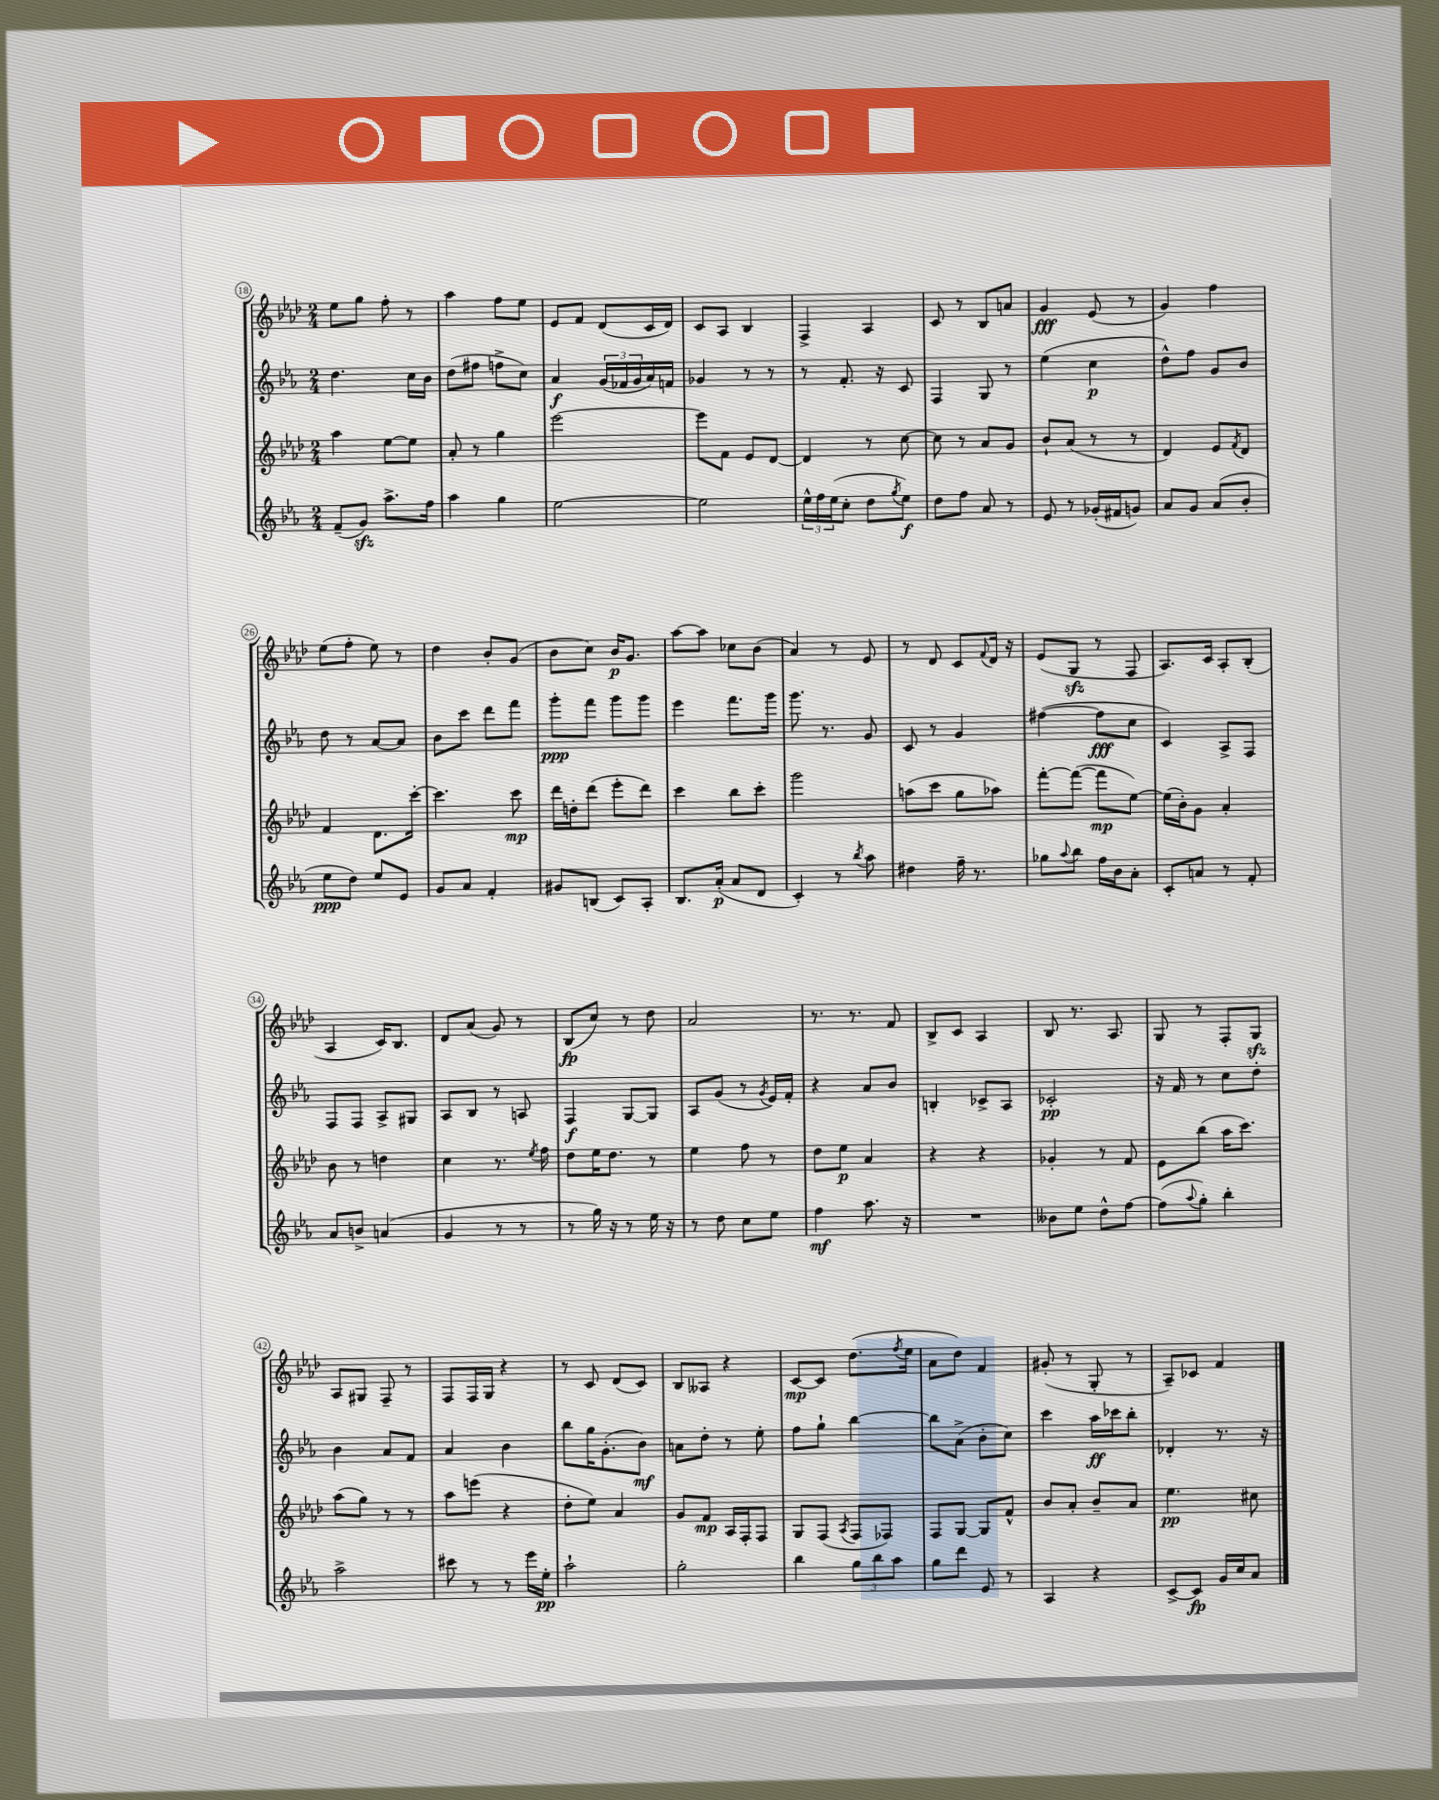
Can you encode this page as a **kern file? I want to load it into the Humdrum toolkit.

**kern	**dynam	**kern	**dynam	**kern	**dynam	**kern	**dynam
*part4	*part4	*part3	*part3	*part2	*part2	*part1	*part1
*staff4	*staff4	*staff3	*staff3	*staff2	*staff2	*staff1	*staff1
*clefG2	*	*clefG2	*	*clefG2	*	*clefG2	*
*k[b-e-a-]	*	*k[b-e-a-d-]	*	*k[b-e-a-]	*	*k[b-e-a-d-]	*
*M2/4	*	*M2/4	*	*M2/4	*	*M2/4	*
=18	=18	=18	=18	=18	=18	=18	=18
(8f~/L	.	4aa-\	.	4.dd\	.	8ee-\L	.
8gzz/J)	.	.	.	.	.	8gg\J	.
8.aa-^\L	.	[8ee-\L	.	.	.	8ff'\	.
.	.	8ee-\J]	.	16cc\LL	.	8r	.
16ff\Jk	.	.	.	16b-\JJ	.	.	.
=19	=19	=19	=19	=19	=19	=19	=19
4aa-\	.	8a-'/	.	(8dd\L	.	4aa-\	.
.	.	8r	.	8ff#X\J	.	.	.
4gg\	.	4gg\	.	8ffn^\L	.	8ff\L	.
.	.	.	.	8cc\J)	.	8ee-\J	.
=20	=20	=20	=20	=20	=20	=20	=20
[2ee-\	.	[2eee-\	.	4a-/	f	8e-/L	.
.	.	.	.	.	.	8f/J	.
.	.	.	.	(24g/LL	.	(8d-/L	.
.	.	.	.	24f-X/	.	.	.
.	.	.	.	24g/	.	.	.
.	.	.	.	16a-/)	.	16c/L	.
.	.	.	.	16fn/JJ	.	16d-/JJ)	.
=21	=21	=21	=21	=21	=21	=21	=21
2ee-\]	.	8eee-\L]	.	4g-X/	.	8c/L	.
.	.	8f\J	.	.	.	8A-/J	.
.	.	8e-/L	.	8r	.	4B-/	.
.	.	[8d-/J	.	8r	.	.	.
=22	=22	=22	=22	=22	=22	=22	=22
24ee-^^\LL	.	4d-/]	.	8r	.	4F^/	.
24ff\	.	.	.	.	.	.	.
(24ee-\J	.	.	.	.	.	.	.
8cc'\J	.	.	.	8.f'/	.	.	.
8dd\L	.	8r	.	.	.	4A-/	.
.	.	.	.	16r	.	.	.
8qgg/	.	.	.	.	.	.	.
8ee-\J)	f	[8cc\	.	8c/	.	.	.
=23	=23	=23	=23	=23	=23	=23	=23
8dd\L	.	8cc\]	.	4F/	.	8c/	.
8ff\J	.	8r	.	.	.	8r	.
8a-/	.	8a-/L	.	8G/	.	8B-/L	.
8r	.	8g/J	.	8r	.	8an/J	.
=24	=24	=24	=24	=24	=24	=24	=24
8e-/	.	8b-`/L	.	(4ee-\	.	4g/	fff
8r	.	(8a-/J	.	.	.	.	.
(16g-X'/LL	.	8r	.	4cc\	p	(8e-/	.
16f#X/J	.	.	.	.	.	.	.
8gn/J)	.	8r	.	.	.	8r	.
=25	=25	=25	=25	=25	=25	=25	=25
8a-/L	.	4d-/)	.	8dd^^\L)	.	4g/)	.
8g/J	.	.	.	8ff\J	.	.	.
(8a-/L	.	8e-/L	.	8g/L	.	4ff\	.
.	.	8qf/	.	.	.	.	.
8b-'/J	.	8d-/J	.	8b-/J	.	.	.
!!LO:LB:g=z
=26	=26	=26	=26	=26	=26	=26	=26
8ee-\L	ppp	4f/	.	8dd\	.	(8ee-\L	.
8dd\J)	.	.	.	8r	.	8ff'\J	.
8ee-/L	.	8.d-\L	.	[8a-/L	.	8ee-\)	.
8e-/J	.	.	.	8a-/J]	.	8r	.
.	.	[16ccc'\Jk	.	.	.	.	.
=27	=27	=27	=27	=27	=27	=27	=27
8g/L	.	4.ccc\]	.	8b-\L	.	4dd-\	.
8a-/J	.	.	.	8ccc\J	.	.	.
4f'/	.	.	.	8ddd\L	.	8b-'/L	.
.	.	8ccc\	mp	8fff\J	.	(8g/J	.
=28	=28	=28	=28	=28	=28	=28	=28
8g#X/L	.	16ddd-\LL	.	8ggg'\L	ppp	8b-\L	.
.	.	16ddn'\J	.	.	.	.	.
(8Bn/J	.	(8ddd-\J	.	8fff\J	.	8cc\J)	.
8c/L)	.	8eee-'\L	.	8ggg\L	.	16b-/KL	p
.	.	.	.	.	.	8.g/J	.
8A-'/J	.	8ddd-\J)	.	8ggg\J	.	.	.
=29	=29	=29	=29	=29	=29	=29	=29
8.B-/L	.	4ccc\	.	4eee-\	.	[8aa-\L	.
.	.	.	.	.	.	8aa-\J]	.
(16a-'/Jk	p	.	.	.	.	.	.
8a-/L	.	8bb-\L	.	8.fff\L	.	8cc-X\L	.
8d/J	.	8ccc'\J	.	.	.	(8b-\J	.
.	.	.	.	16ggg\Jk	.	.	.
=30	=30	=30	=30	=30	=30	=30	=30
4c'/)	.	2ggg\	.	8.ggg\	.	4a-/)	.
.	.	.	.	8.r	.	.	.
8r	.	.	.	.	.	8r	.
8qbb-/	.	.	.	.	.	.	.
8aa-\	.	.	.	8g/	.	8e-/	.
=31	=31	=31	=31	=31	=31	=31	=31
4dd#X\	.	(8aan\L	.	8c/	.	8r	.
.	.	8ccc\J	.	8r	.	8d-/	.
16ff~\	.	8gg\L	.	4g/	.	8c/L	.
8.r	.	.	.	.	.	.	.
.	.	.	.	.	.	8qqf/	.
.	.	8aa-X\J)	.	.	.	16d-/Jk	.
.	.	.	.	.	.	16r	.
=32	=32	=32	=32	=32	=32	=32	=32
8gg-X\L	.	[8fff'\L	.	([4ff#X\	.	(8e-/L	.
8qqaa-/	.	.	.	.	.	.	.
8bb-\J	.	(8fff\J_	.	.	.	8Gzz/J	.
16ff\LL	.	8fff\L]	mp	8ff#\L]	fff	8r	.
16b-\J	.	.	.	.	.	.	.
8a-'\J	.	[8ee-\J)	.	8cc\J	.	8F/	.
=33	=33	=33	=33	=33	=33	=33	=33
8c'/L	.	(16ee-\LL]	.	4c/)	.	8.A-/L)	.
.	.	16b-'\J)	.	.	.	.	.
8an/J	.	8g\J	.	.	.	.	.
.	.	.	.	.	.	16c/Jk	.
8r	.	4a-'/	.	8A-^/L	.	8A-'/L	.
8f'/	.	.	.	8F/J	.	(8B-'/J	.
!!LO:LB:g=z
=34	=34	=34	=34	=34	=34	=34	=34
8a-/L	.	8b-\	.	8F/L	.	4A-/	.
8bn^/J	.	8r	.	8F/J	.	.	.
(4an/	.	4ddn\	.	8A-^/L	.	16c/KL)	.
.	.	.	.	.	.	8.B-/J	.
.	.	.	.	8G#X/J	.	.	.
=35	=35	=35	=35	=35	=35	=35	=35
4g/	.	4cc\	.	8A-/L	.	8d-/L	.
.	.	.	.	8B-/J	.	(8a-/J	.
8r	.	8.r	.	8r	.	8g/)	.
8r	.	.	.	8An/	.	8r	.
.	.	8qee-/	.	.	.	.	.
.	.	16ff\	.	.	.	.	.
=36	=36	=36	=36	=36	=36	=36	=36
8r	.	8dd-\L	.	4F/	f	(8B-/L	fp
16gg\)	.	16ee-\K	.	.	.	8cc/J)	.
16r	.	8.dd-\J	.	.	.	.	.
8r	.	.	.	[8G/L	.	8r	.
16ee-\	.	8r	.	8G/J]	.	8dd-\	.
16r	.	.	.	.	.	.	.
=37	=37	=37	=37	=37	=37	=37	=37
8r	.	4ee-\	.	8A-/L	.	2a-/	.
8dd\	.	.	.	(8g/J	.	.	.
8cc\L	.	8ff\	.	8r	.	.	.
.	.	.	.	8qg/	.	.	.
8ee-\J	.	8r	.	16e-/LL)	.	.	.
.	.	.	.	16f'/JJ	.	.	.
=38	=38	=38	=38	=38	=38	=38	=38
4ff\	mf	8dd-\L	.	4r	.	8.r	.
.	.	8ee-\J	p	.	.	.	.
.	.	.	.	.	.	8.r	.
8.aa-\	.	4a-/	.	8a-/L	.	.	.
.	.	.	.	8b-/J	.	8f/	.
16r	.	.	.	.	.	.	.
=39	=39	=39	=39	=39	=39	=39	=39
2r	.	4r	.	4Bn'/	.	8B-^/L	.
.	.	.	.	.	.	8c/J	.
.	.	4r	.	8c-X^/L	.	4A-/	.
.	.	.	.	8A-/J	.	.	.
=40	=40	=40	=40	=40	=40	=40	=40
8b--X\L	.	4g-X'/	.	2c-X'/	pp	8B-/	.
8ee-\J	.	.	.	.	.	8.r	.
8dd^^\L	.	8r	.	.	.	.	.
.	.	.	.	.	.	8.A-/	.
[8ff\J	.	8f/	.	.	.	.	.
=41	=41	=41	=41	=41	=41	=41	=41
(8ff\L]	.	8e-\L	.	16r	.	8G/	.
.	.	.	.	16f/	.	.	.
8qqaa-/	.	.	.	.	.	.	.
8gg'\J)	.	(8bb-\J	.	8r	.	8r	.
4bb-'\	.	16aa-\KL	.	8cc\L	.	8F'/L	.
.	.	8.ccc\J)	.	.	.	.	.
.	.	.	.	8dd'\J	.	8Gzz/J	.
!!LO:LB:g=z
=42	=42	=42	=42	=42	=42	=42	=42
2aa-^\	.	(8aa-\L	.	4b-\	.	8A-/L	.
.	.	8gg\J)	.	.	.	8G#X/J	.
.	.	8r	.	8a-/L	.	8F~/	.
.	.	8r	.	8f/J	.	8r	.
=43	=43	=43	=43	=43	=43	=43	=43
8ccc#X\	.	8aa-\L	.	4a-/	.	8F/L	.
8r	.	(8eeen\J	.	.	.	16F/L	.
.	.	.	.	.	.	16G/JJ	.
8r	.	4r	.	4b-\	.	4r	.
16eee-\LL	.	.	.	.	.	.	.
16ee-'\JJ	pp	.	.	.	.	.	.
=44	=44	=44	=44	=44	=44	=44	=44
2aa-`\	.	8dd-'\L	.	8bb-\L	.	8r	.
.	.	8ee-\J)	.	16gg\K	.	8c/	.
.	.	.	.	(8.g'\	.	.	.
.	.	4a-/	.	.	.	(8d-/L	.
.	.	.	.	8b-\J)	mf	8c/J)	.
=45	=45	=45	=45	=45	=45	=45	=45
2gg'\	.	8g/L	.	8an\L	.	8B-/L	.
.	.	8f/J	mp	8dd'\J	.	8A--X/J	.
.	.	16A-/LL	.	8r	.	4r	.
.	.	16F'/J	.	.	.	.	.
.	.	8F/J	.	8ee-'\	.	.	.
=46	=46	=46	=46	=46	=46	=46	=46
4bb-\	.	8G/L	.	8ff\L	.	[8c/L	mp
.	.	(8F/J	.	8gg`\J	.	8c/J]	.
.	.	8qA-/	.	.	.	.	.
12gg\L	.	8F/L	.	[4bb-\	.	(8.dd-\L	.
12bb-\	.	.	.	.	.	.	.
.	.	8F-X/J)	.	.	.	.	.
12aa-\J	.	.	.	.	.	.	.
.	.	.	.	.	.	8qff/	.
.	.	.	.	.	.	16ee-\Jk	.
=47	=47	=47	=47	=47	=47	=47	=47
8gg\L	.	8F/L	.	8bb-\L]	.	8a-\L	.
8ddd\J	.	[8G/J	.	(8a-^\J	.	8dd-\J)	.
8e-/	.	8G/L]	.	8b-'\L	.	4f/	.
8r	.	8f^^/J	.	8cc\J)	.	.	.
=48	=48	=48	=48	=48	=48	=48	=48
4A-/	.	8b-/L	.	4ccc\	.	(8g#X'/	.
.	.	8a-'/J	.	.	.	8r	.
4r	.	8b-~/L	.	16aa-\LL	ff	8G'/	.
.	.	.	.	16ccc-X\J	.	.	.
.	.	8a-/J	.	8bb-'\J	.	8r	.
=49	=49	=49	=49	=49	=49	=49	=49
[8c^/L	.	4.ee-\	pp	4d-X'/	.	8A-~/L)	.
8c/J]	fp	.	.	.	.	8c-X/J	.
16g/LL	.	.	.	8.r	.	4f/	.
16cc/J	.	.	.	.	.	.	.
8a-/J	.	8cc#X\	.	.	.	.	.
.	.	.	.	16r	.	.	.
==	==	==	==	==	==	==	==
*-	*-	*-	*-	*-	*-	*-	*-
